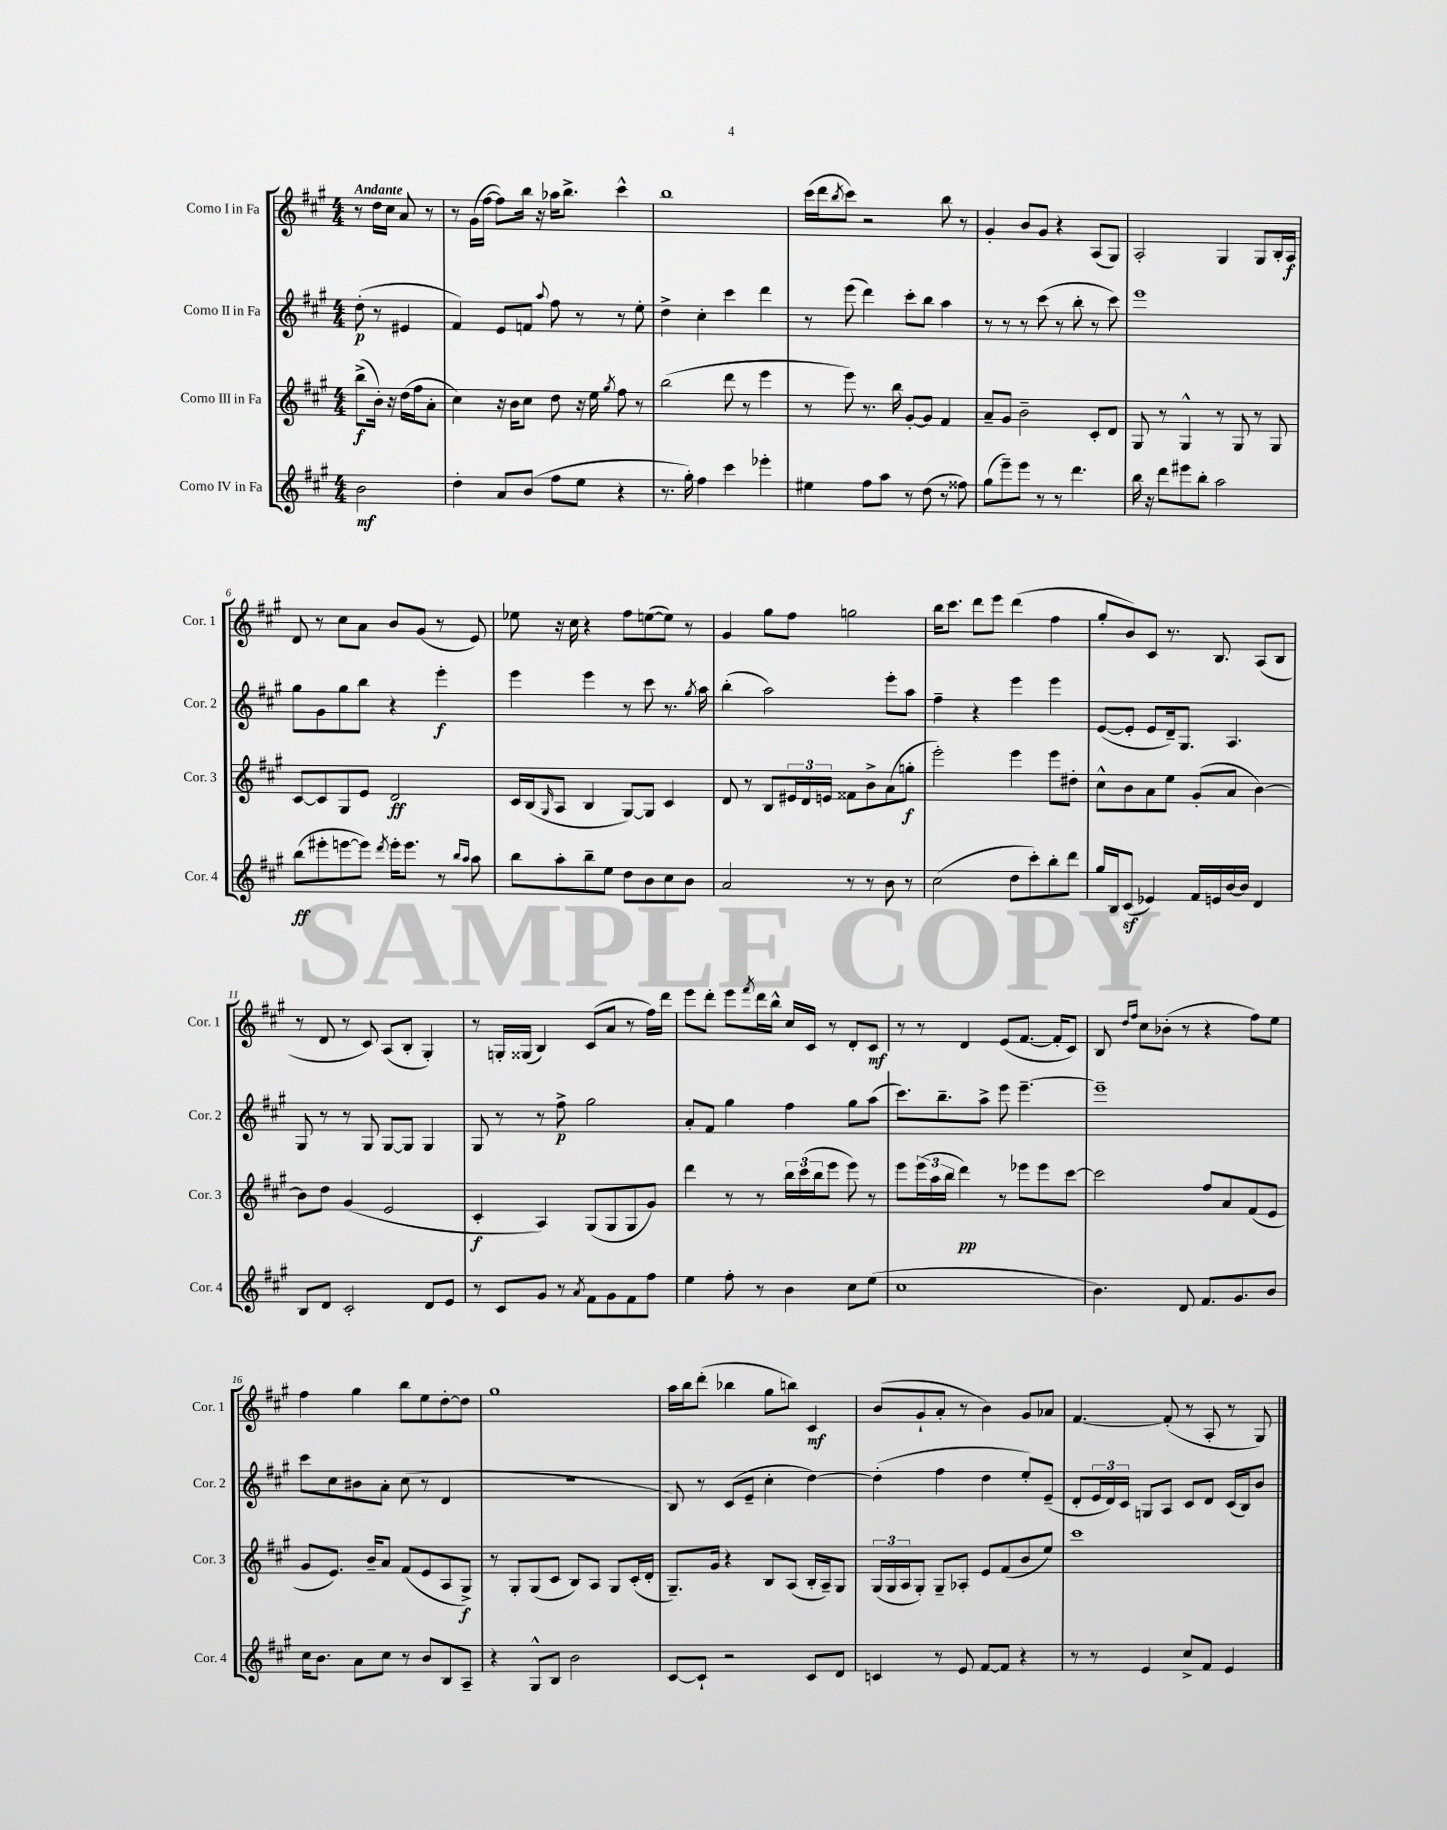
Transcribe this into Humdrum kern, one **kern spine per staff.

**kern	**kern	**kern	**kern
*staff4	*staff3	*staff2	*staff1
*clefG2	*clefG2	*clefG2	*clefG2
*k[f#c#g#]	*k[f#c#g#]	*k[f#c#g#]	*k[f#c#g#]
*M4/4	*M4/4	*M4/4	*M4/4
2b	(8bb^	(8dd'	8r
.	16b')	8r	16dd
.	16r	.	16cc#
.	(16dd	4e#	8a
.	16ff#	.	.
.	8a'	.	8r
=	=	=	=
4dd'	4cc#)	4f#)	8r
.	.	.	(16g#
.	.	.	[16ff#
8a	16r	8e	8ff#])
.	16b	.	.
(8b	8cc#	8f	16bb
.	.	.	16r
.	.	8qqaa	.
8ff#	8dd	8ff#	16aa-
.	.	.	8.bb^
8ee	16r	8r	.
.	16ee	.	.
.	8qgg#	.	.
4r	8ff#	8r	4ccc#^^
.	8r	8ee'	.
=	=	=	=
8.r	(2bb	4dd^	1bb
16gg#')	.	.	.
4ff#	.	4cc#'	.
4ccc#	8ddd	4ccc#	.
.	8r	.	.
4eee-'	4eee	4ddd	.
=	=	=	=
4ee#	8r	8r	(16ccc#
.	.	.	16ddd
.	.	.	8qbb
.	8eee)	(8eee	8ccc#)
8ff#	8.r	4ddd)	2r
8aa	.	.	.
.	16bb	.	.
8r	[8g#'	8ccc#'	.
(8dd	8g#]	8bb	.
8r	4f#	4aa	8bb
8ff##)	.	.	8r
=	=	=	=
(8gg#	8a~	8r	4g#'
8eee~)	8g#	8r	.
8eee	2b~	8r	8b
8r	.	(8ccc#	8g#
8r	.	8r	4r
4.ddd	.	8bb'	.
.	8c#'	8r	(8A
.	8d	8ccc#)	8G#)
=	=	=	=
16bb	8G#	1eee	2A'
16r	.	.	.
8ddd	8r	.	.
8eee#	4G#^^	.	.
8bb'	.	.	.
2aa	8r	.	4G#
.	8G#	.	.
.	8r	.	8G#
.	8G#	.	16B'
.	.	.	16A
=	=	=	=
(8bb	[8c#	8gg#	8d
8eee#'	8c#]	8g#	8r
[8eee	8G#	8gg#	8cc#
8eee])	8e	8bb	8a
8qddd	.	.	.
16eee'	2d	4r	8b
8.eee	.	.	.
.	.	.	(8g#
8r	.	4eee'	8r
16qqbb	.	.	.
16qqaa	.	.	.
8aa	.	.	8e)
=	=	=	=
8bb	16c#	4eee	8ee-
.	(16B	.	.
.	16qqG#	.	.
8aa'	8A	.	16r
.	.	.	16cc#
8bb~	4B	4eee	4r
8ee	.	.	.
8dd	[8G#)	8r	8ff#
8b	8G#]	8ccc#	([8ee
8cc#	4c#	8.r	8ee])
8b	.	.	8r
.	.	8qgg#	.
.	.	16aa	.
=	=	=	=
2a	8d	(4bb'	4g#
.	8r	.	.
.	8B	2aa)	8gg#
.	24e#	.	8ff#
.	24d	.	.
.	24e	.	.
8r	8f##	.	2gg
8r	8b^	.	.
8b	(8a	8eee'	.
8r	8gg'	8aa	.
=	=	=	=
(2cc#	2eee')	4ff#~	16bb
.	.	.	8.ccc#
.	.	4r	8ddd
.	.	.	8eee
8dd	4eee	4eee	(4ddd
8ccc#')	.	.	.
8bb'	8eee	4eee	4ff#
8ddd	8dd#'	.	.
=	=	=	=
16gg#	8cc#^^	([8e	8gg#'
16B	.	.	.
(8c#	8b	8e']	8b)
4e-)	8a	8e	8c#
.	8ee	16d~)	8.r
.	.	8.G#	.
16f#	(8g#'	.	.
16e	.	.	8.B
[16b	8a	4.A	.
16b]	.	.	.
4d	[4b)	.	(8A
.	.	.	8B
=	=	=	=
8B	8b]	8G#	8r
8d	8dd	8r	8d
2c#'	(4g#	8r	8r
.	.	8G#	8c#)
.	2e	[8G#	(8A
.	.	8G#]	8B'
8d	.	4G#	4G#')
8e	.	.	.
=	=	=	=
8r	4c#'	8G#	8r
8c#	.	8r	16G'
.	.	.	(16G##
8g#	4A)	8r	4B)
8r	.	8ff#^	.
8qa	.	.	.
8f#	(8G#	2gg#	(8c#
8g#	8G#	.	8a
8f#	8G#	.	8r
8ff#	8g#)	.	16ff#)
.	.	.	16ddd
=	=	=	=
4ee	4ddd	8a'	8eee
.	.	8f#	8ddd'
8ff#'	8r	4gg#	8eee
.	.	.	8qfff#
8r	8r	.	16ddd
.	.	.	16bb^^
4b	24bb	4ff#	16cc#
.	(24ccc#	.	.
.	.	.	16c#
.	24bb	.	.
.	8eee	.	8r
8cc#	8eee)	8gg#	8d'
(8ee	8r	(8aa	8c#
=	=	=	=
1cc#	8eee	8.ccc#)	8r
.	(24eee	.	8r
.	24aa	.	.
.	.	8.bb~	.
.	24bb	.	.
.	4ddd)	.	4d
.	.	8aa^	.
.	8r	8eee	(8e
.	8eee-	[4.eee~	[8.f#
.	8eee-	.	.
.	.	.	16f#']
.	[8ccc#	.	8c#)
=	=	=	=
4.b)	2ccc#]	1eee~]	8B
.	.	.	16qqdd
.	.	.	16qqff#
.	.	.	8cc#
.	.	.	(8b-'
8d	.	.	8r
8.f#	8ff#	.	4r
.	8a	.	.
8.g#	.	.	.
.	(8f#	.	8ff#)
8b	8e	.	8ee
=	=	=	=
16cc#	8g#	8ccc#	4ff#
8.b	.	.	.
.	8.e)	8cc#	.
8a	.	8b#	4gg#
.	16b~	.	.
8cc#	8a	8a'	.
8r	(8f#	(8cc#	8bb
8b	8e	8r	8ee
8B	8A	4d	[8dd'
8A~	8G#^)	.	8dd]
=	=	=	=
4r	8r	1r	1gg#
.	8G#'	.	.
8G#^^	(8G#	.	.
8B	8c#	.	.
2b	8B)	.	.
.	8A	.	.
.	8G#	.	.
.	(16c#'	.	.
.	16d'	.	.
=	=	=	=
[8c#	8.G#~)	8B)	16aa
.	.	.	16bb
8c#`]	.	8r	(8ddd'
.	16g#	.	.
2r	4r	(8c#	4bb-
.	.	8e~	.
.	8B	4cc#'	8gg#
.	(8A	.	8bb)
8c#	16B'	[4dd)	4c#
.	16A~)	.	.
8d	8G#	.	.
=	=	=	=
4c	(24G#	(4dd']	(8b
.	24G#	.	.
.	24A	.	.
.	8G#')	.	8g#`
8r	8G#~	4ff#	8a'
8e	8A-'	.	8r
[8f#	8e	4dd	4b)
8f#]	(8f#	.	.
4r	8b	8ee')	8g#
.	8ee)	(8e~	8a-
=	=	=	=
8r	1ccc#	8d'	[4.f#
8r	.	24e	.
.	.	24d)	.
.	.	24c#	.
4e	.	8G	.
.	.	8A	(8f#']
8cc#^	.	8c#	8r
8f#	.	8d	8A'
4e	.	(16c#	8r
.	.	16B)	.
.	.	8b	8G#)
==	==	==	==
*-	*-	*-	*-
